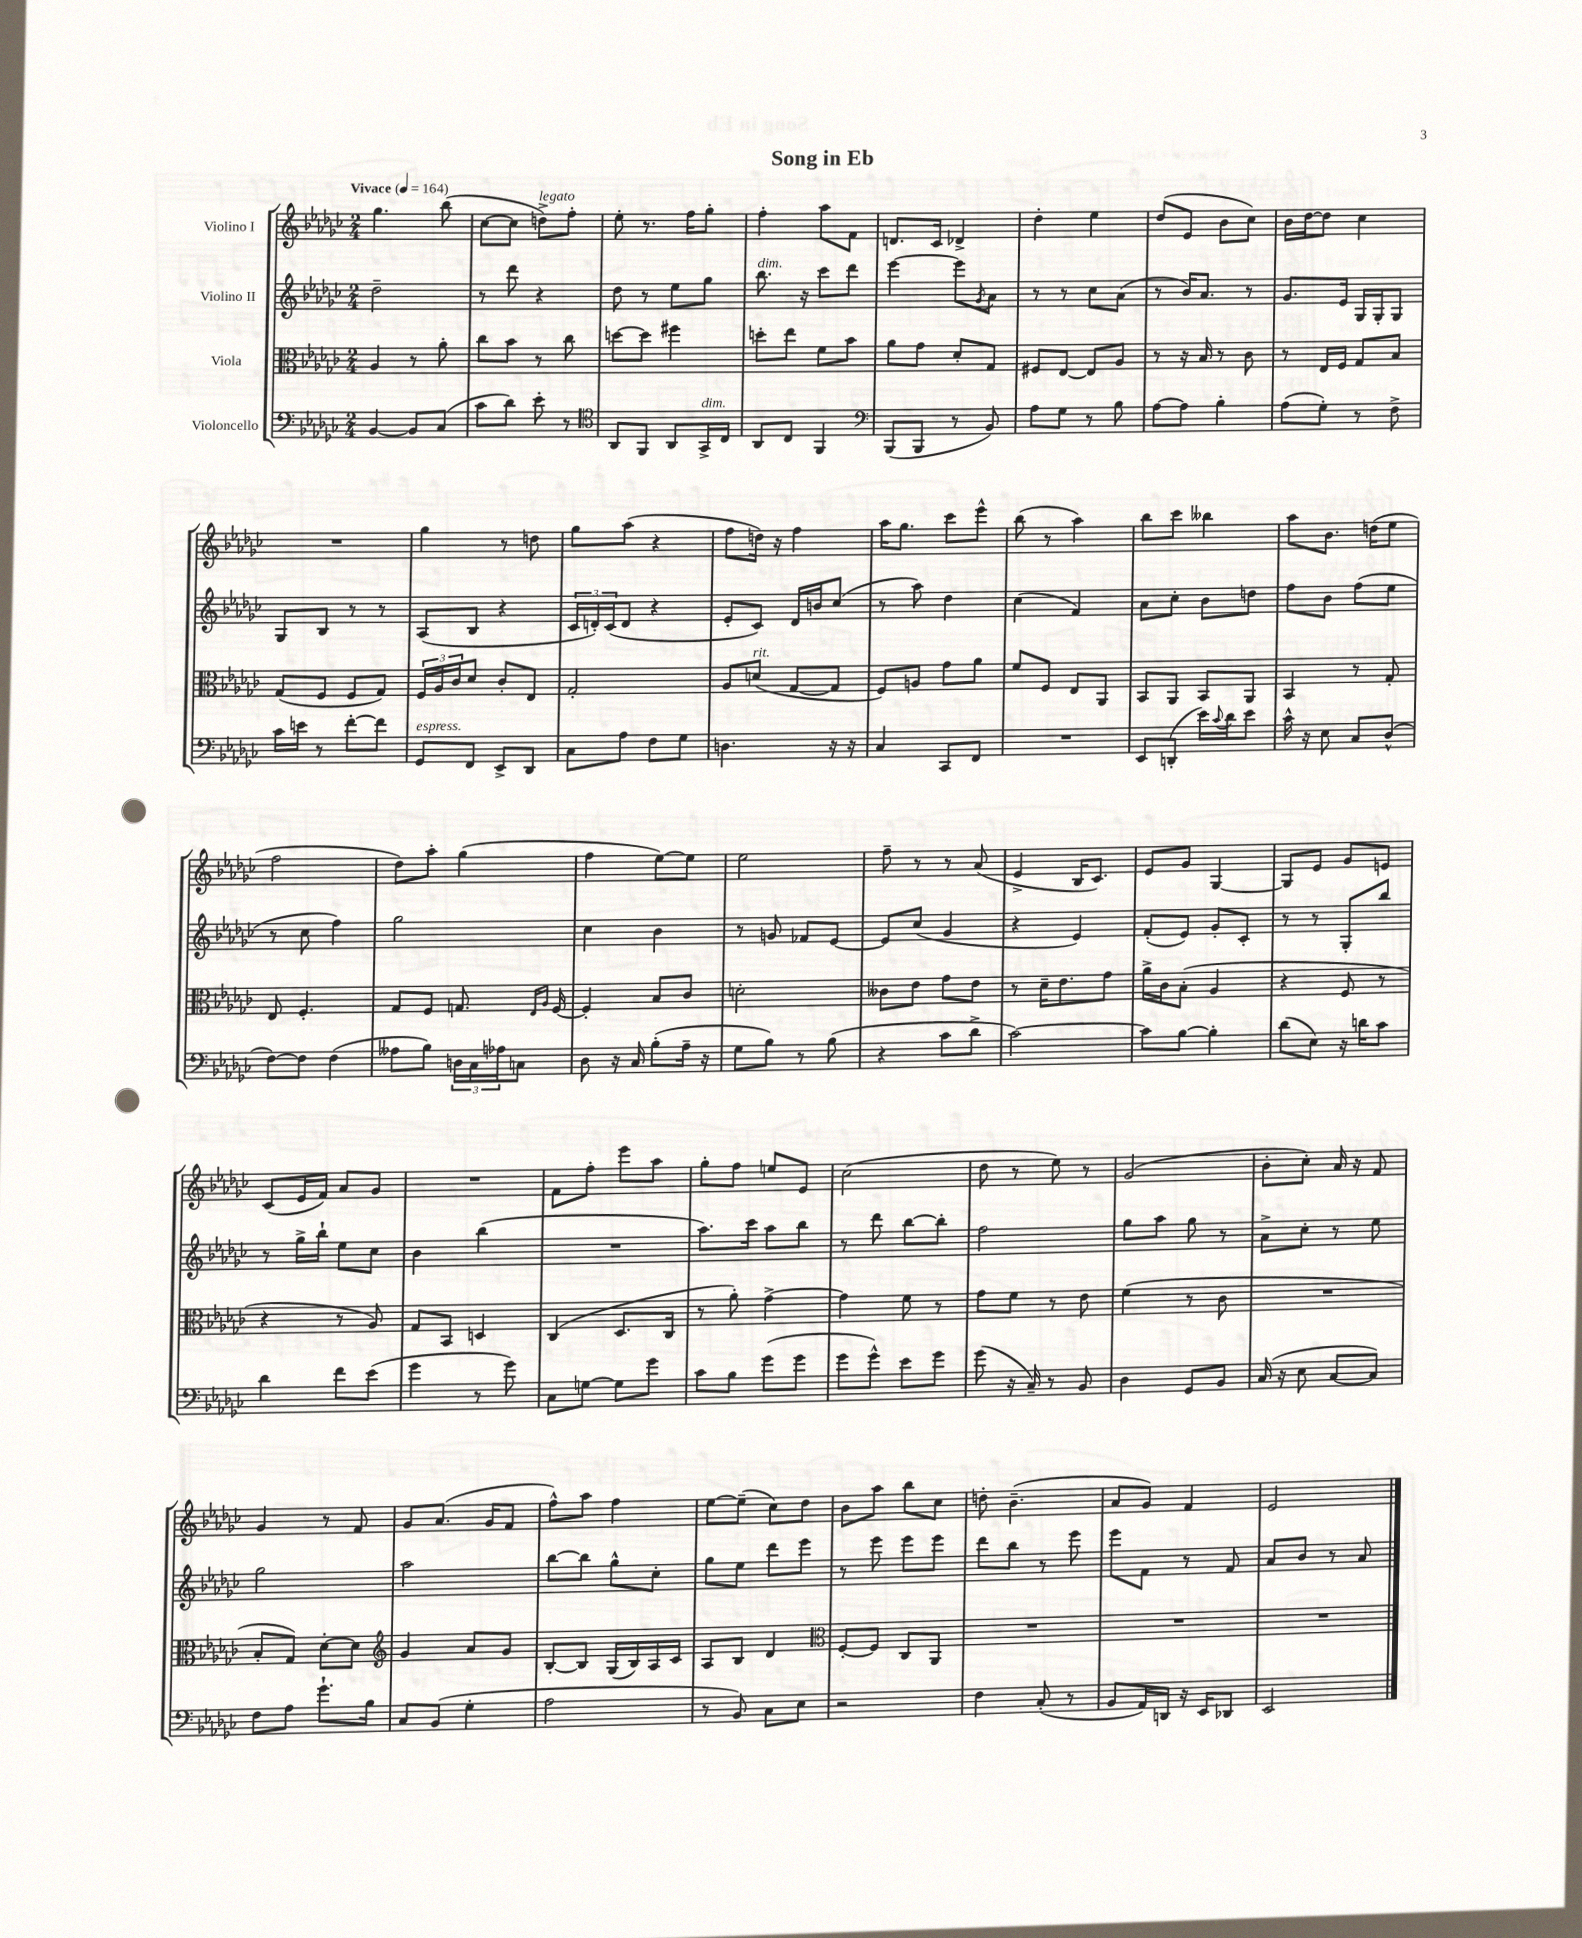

**kern	**kern	**kern	**kern
*staff4	*staff3	*staff2	*staff1
*clefF4	*clefC3	*clefG2	*clefG2
*k[b-e-a-d-g-c-]	*k[b-e-a-d-g-c-]	*k[b-e-a-d-g-c-]	*k[b-e-a-d-g-c-]
*M2/4	*M2/4	*M2/4	*M2/4
*MM164	*MM164	*MM164	*MM164
[4BB-	4A-	2dd-~	4.gg-
8BB-]	8r	.	.
(8C-	8a-'	.	(8bb-
=	=	=	=
8c-	8cc-	8r	[8cc-
8d-)	8b-	8ddd-	8cc-]
8e-'	8r	4r	8dd^)
8r	8cc-	.	8ff'
=	=	=	=
*clefC4	*	*	*
8AA-	[8dd	8dd-	8ee-'
8FF	8dd]	8r	8.r
8AA-	4ff#	8ee-	.
.	.	.	16ff
16GG-^	.	8gg-	8gg-'
16C-	.	.	.
=	=	=	=
8AA-	8dd'	8.bb-	4ff'
8C-	8ee-	.	.
.	.	16r	.
4FF	8f	8ccc-	8aa-
.	8b-	8ddd-	8f
=	=	=	=
*clefF4	*	*	*
(8BBB-	8a-	[4eee-	8.d
8BBB-	8g-	.	.
.	.	.	16c-
8r	8d-'	8eee-]	4d-^
.	.	8qg-	.
8BB-)	8G-	8a-	.
=	=	=	=
8A-	8F#	8r	4dd-'
8G-	[8E-	8r	.
8r	8E-]	8cc-	4ee-
8B-	8A-	(8a-	.
=	=	=	=
[8A-	8r	8r	(8dd-
8A-]	16r	16b-)	8e-
.	16B-	8.a-	.
4B-'	8r	.	8b-
.	8c-	8r	8cc-)
=	=	=	=
(8A-	8r	8.g-	16b-
.	.	.	[16dd-
8G-')	16E-	.	8dd-]
.	16F	16e-	.
8r	8G-	16G-	4cc-
.	.	16G-'	.
8F^	8B-	8G-	.
=	=	=	=
16c-	(8G-	8G-	2r
16e	.	.	.
8r	8F	8B-	.
[8f'	8F	8r	.
8f]	8G-)	8r	.
=	=	=	=
8GG-	24F	(8A-	4gg-
.	24A-	.	.
.	24c-	.	.
8FF	8d-	8B-	.
8EE-^	8c-'	4r	8r
8DD-	8E-	.	8dd
=	=	=	=
8C-	2G-'	24c-	8gg-
.	.	24d')	.
.	.	(24c-	.
8A-	.	8d	(8aa-
8F	.	4r	4r
8G-	.	.	.
=	=	=	=
4.D	8A-	8e-'	8ff
.	(8d	8c-)	16dd)
.	.	.	16r
.	[8G-	16d-	4ff
.	.	16b	.
16r	8G-]	(8cc-	.
16r	.	.	.
=	=	=	=
4C-	8F)	8r	16aa-
.	.	.	8.gg-
.	8A	8aa-)	.
8CC-	8g-	4dd-	8ccc-
8FF	8a-	.	8eee-^^
=	=	=	=
2r	8f	(4cc-	(8bb-
.	8F	.	8r
.	8E-	4f)	4aa-)
.	8AA-	.	.
=	=	=	=
8EE-	8BB-	8a-	8bb-
(8DD'	8AA-	8cc-'	8ccc-
16e-)	8BB-	8b-	4bb--
8qqc-	.	.	.
16d-	.	.	.
8e-	8AA-	8dd	.
=	=	=	=
16c-^^	4BB-	8ff	8aa-
16r	.	.	.
8E-	.	8b-	8.b-
8C-	8r	(8ff	.
.	.	.	(16dd
(8D-^^	8G-'	8ee-	8ee-
=	=	=	=
[8F)	8E-	8r	2ff
8F]	4.F'	8cc-	.
(4F	.	4ff)	.
=	=	=	=
8A--	8G-	2gg-	8dd-)
8B-)	8F	.	8aa-'
24D	8.G	.	(4gg-
24C-	.	.	.
24A-	.	.	.
8C	.	.	.
.	16qqE-	.	.
.	16qqA-	.	.
.	[16F	.	.
=	=	=	=
8D-	4F']	4cc-	4ff
16r	.	.	.
16C-	.	.	.
(8B-'	8B-	4b-	[8ee-)
16A-~	8c-	.	8ee-]
16r	.	.	.
=	=	=	=
8G-	2d'	8r	2ee-
8B-)	.	8g	.
8r	.	8f-	.
(8B-	.	[8e-	.
=	=	=	=
4r	8c--	8e-]	8ff~
.	8e-	(8cc-	8r
8c-	8g-	4g-	8r
8d-^	8e-	.	(8a-
=	=	=	=
[2c-)	8r	4r	4e-^
.	16d-~	.	.
.	8.e-	.	.
.	.	4e-)	16B-
.	.	.	8.c-)
.	8g-	.	.
=	=	=	=
8c-]	16a-^	(8f'	8e-
.	16c-	.	.
[8B-	(8B-'	8e-)	8g-
4B-']	4A-	8g-'	[4G-
.	.	8c-'	.
=	=	=	=
(8d-	4r	8r	8G-]
8E-)	.	8r	8e-
16r	8F	8G-'	8g-
16d	.	.	.
8c-	8r	8bb-	8e
=	=	=	=
4d-	4r	8r	(8c-
.	.	16gg-^	16e-
.	.	16bb-`	16f)
8f	8r	8ee-	8a-
(8e-	8A-)	8cc-	8g-
=	=	=	=
4g-	8G-	4b-	2r
.	8BB-	.	.
8r	4D	(4bb-	.
8g-)	.	.	.
=	=	=	=
8C-	(4C-	2r	8f
[8G	.	.	8ff'
8G]	8.D-	.	8eee-
8g-	.	.	8aa-
.	16C-	.	.
=	=	=	=
8c-	8r	8.aa-)	8gg-'
8B-	8a-')	.	8ff
.	.	16ccc-	.
(8g-	[4g-^	8aa-	8ee
8g-	.	8bb-	8e-
=	=	=	=
8g-	4g-]	8r	(2cc-
8g-^^)	.	8ddd-	.
8e-	8f	[8bb-	.
8g-	8r	8bb-']	.
=	=	=	=
(8g-	8g-	2ff	8dd-
16r	8f	.	8r
16C-~)	.	.	.
8r	8r	.	8ee-)
8BB-	8e-	.	8r
=	=	=	=
4D-	(4f	8gg-	(2g-
.	.	8aa-	.
8GG-	8r	8gg-	.
8BB-	8c-	8r	.
=	=	=	=
(16C-	2r	8a-^	8b-'
16r	.	.	.
8E-	.	8cc-'	8cc-')
[8C-	.	8r	16a-
.	.	.	16r
8C-])	.	8ee-	8f
=	=	=	=
8F	8B-'	2gg-	4g-
8A-	8G-)	.	.
8.g-`	[8d-'	.	8r
.	8d-]	.	8f
16B-	.	.	.
=	=	=	=
*	*clefG2	*	*
8C-	4g-	2aa-	8g-
(8BB-	.	.	(8.a-
4G-'	8a-	.	.
.	.	.	16g-
.	8g-	.	8f
=	=	=	=
2A-	[8B-'	[8bb-	8ff^^)
.	8B-]	8bb-]	8aa-
.	(16G-	8gg-^^	4ff
.	16B-)	.	.
.	16A-	8cc-'	.
.	16c-	.	.
=	=	=	=
8r	8A-	8gg-	[8ee-
8BB-)	8B-	8ee-	(8ee-~]
8C-	4d-	8ddd-	8cc-)
8E-	.	8eee-	8dd-
=	=	=	=
*	*clefC3	*	*
2r	[8F'	8r	8b-
.	8F]	8eee-	8aa-
.	8C-	8eee-	8bb-
.	8AA-	8eee-	8cc-
=	=	=	=
4F	2r	8ddd-	8dd'
.	.	8bb-	(4.b-~
(8C-'	.	8r	.
8r	.	8eee-	.
=	=	=	=
8BB-	2r	8eee-	8a-
16AA-)	.	8f	8g-)
16DD	.	.	.
16r	.	8r	4f
16EE-	.	.	.
8DD-	.	8f	.
=	=	=	=
2EE-	2r	8a-	2e-
.	.	8b-	.
.	.	8r	.
.	.	8a-	.
==	==	==	==
*-	*-	*-	*-
